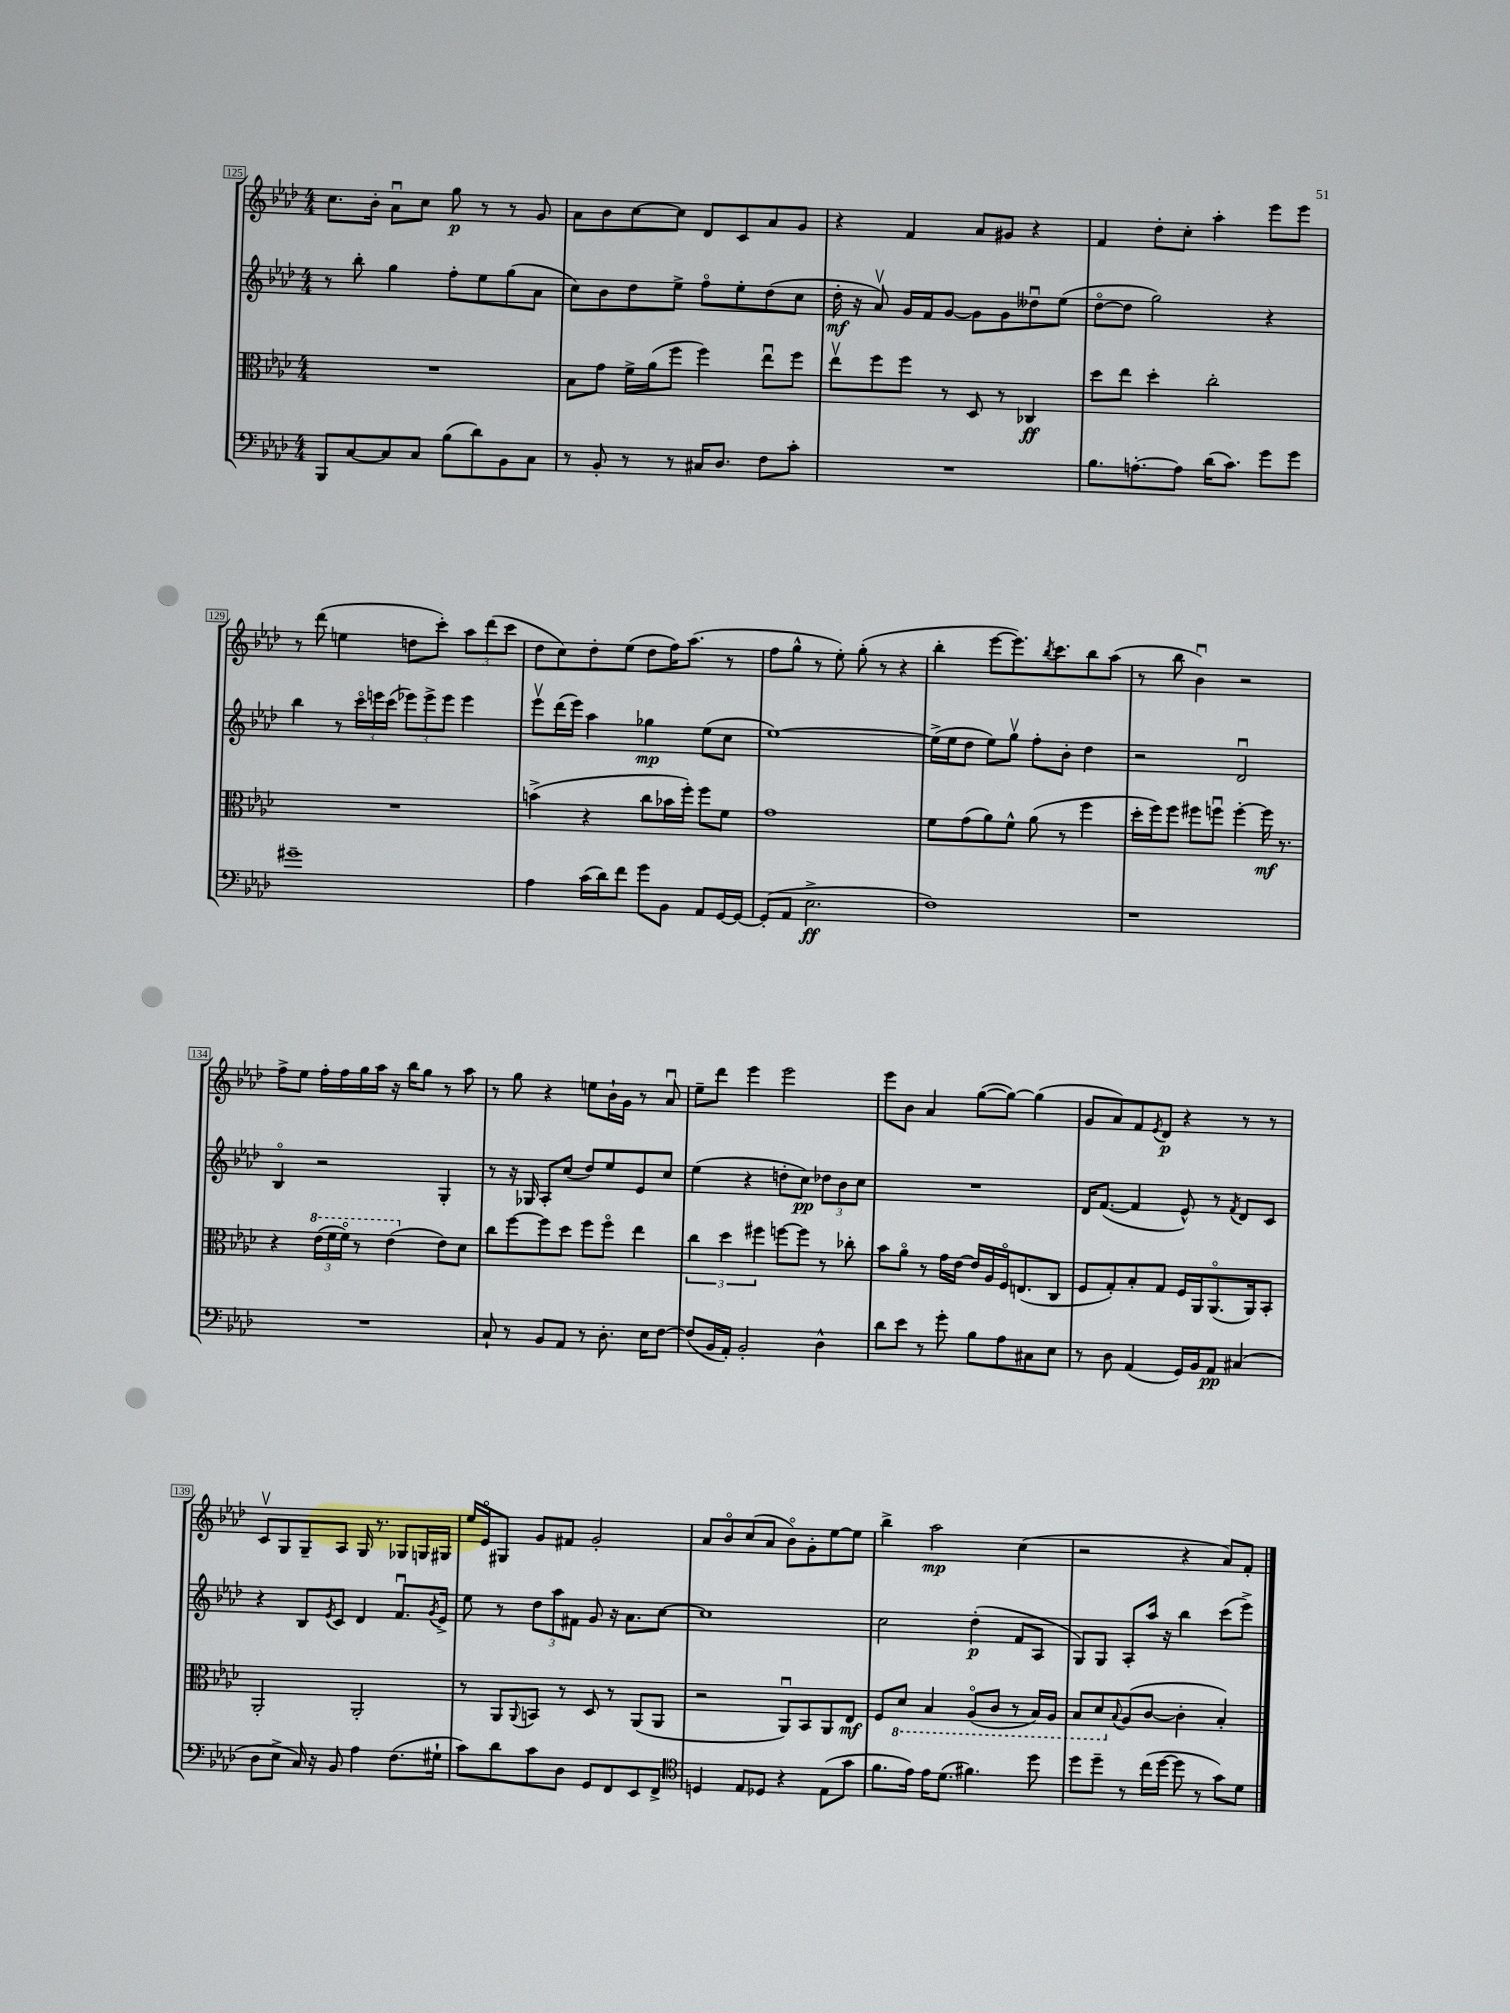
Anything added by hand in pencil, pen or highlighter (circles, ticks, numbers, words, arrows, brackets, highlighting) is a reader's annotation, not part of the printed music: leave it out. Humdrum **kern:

**kern	**dynam	**kern	**dynam	**kern	**dynam	**kern	**dynam
*part4	*part4	*part3	*part3	*part2	*part2	*part1	*part1
*staff4	*staff4	*staff3	*staff3	*staff2	*staff2	*staff1	*staff1
*clefF4	*	*clefC3	*	*clefG2	*	*clefG2	*
*k[b-e-a-d-]	*	*k[b-e-a-d-]	*	*k[b-e-a-d-]	*	*k[b-e-a-d-]	*
*M4/4	*	*M4/4	*	*M4/4	*	*M4/4	*
=125	=125	=125	=125	=125	=125	=125	=125
8BBB-/L	.	1r	.	8r	.	8.cc\L	.
[8C/	.	.	.	8bb-'\	.	.	.
.	.	.	.	.	.	16b-'\Jk	.
8C/]	.	.	.	4gg\	.	8a-u\L	.
8C/J	.	.	.	.	.	8cc\J	.
(8B-\L	.	.	.	8ff'\L	.	8gg\	p
8d-\)	.	.	.	8ee-\	.	8r	.
8BB-\	.	.	.	(8gg\	.	8r	.
8C\J	.	.	.	8a-\J	.	8g/	.
=126	=126	=126	=126	=126	=126	=126	=126
8r	.	8B-\L	.	8cc\L)	.	8a-\L	.
8BB-'/	.	8g\J	.	8b-\	.	8b-\	.
8r	.	16f^\LL	.	8dd-\	.	[8cc\	.
.	.	(16a-\J	.	.	.	.	.
8r	.	8ff\J	.	8ee-^\J	.	8cc\J]	.
16C#X/KL	.	4ff\)	.	8ff\L	.	8d-/L	.
8.D-/J	.	.	.	.	.	.	.
.	.	.	.	8ee-'\	.	8c/	.
8F\L	.	8ee-u\L	.	(8dd-\	.	8a-/	.
8c'\J	.	8ff\J	.	8cc\J	.	8g/J	.
=127	=127	=127	=127	=127	=127	=127	=127
1r	.	8ee-v\L	.	16dd-'\	mf	4r	.
.	.	.	.	16r	.	.	.
.	.	8ff\	.	8a-v/)	.	.	.
.	.	8ff\J	.	16g/LL	.	4f/	.
.	.	.	.	16f/J	.	.	.
.	.	8r	.	[8g/J	.	.	.
.	.	8D-/	.	8g\L]	.	8a-/L	.
.	.	8r	.	8g\	.	8g#X/J	.
.	.	4C-X/	ff	8dd--Xu\	.	4r	.
.	.	.	.	(8ee-\J	.	.	.
=128	=128	=128	=128	=128	=128	=128	=128
8.B-\L	.	8dd-\L	.	[8dd-\L	.	4f/	.
.	.	8ee-\J	.	8dd-\J]	.	.	.
[8.An'\	.	.	.	.	.	.	.
.	.	4dd-'\	.	2gg\)	.	8dd-'\L	.
8A\J]	.	.	.	.	.	8cc'\J	.
(16d-\KL	.	2cc'\	.	.	.	4aa-'\	.
8.c\J)	.	.	.	.	.	.	.
8g\L	.	.	.	4r	.	8eee-\L	.
8g\J	.	.	.	.	.	8eee-\J	.
!!LO:LB:g=z
=129	=129	=129	=129	=129	=129	=129	=129
1g#X~	.	1r	.	4bb-\	.	8r	.
.	.	.	.	.	.	(8ddd-\	.
.	.	.	.	8r	.	4een\	.
.	.	.	.	24ccc\LL	.	.	.
.	.	.	.	24eeen\	.	.	.
.	.	.	.	(24ccc\JJ	.	.	.
.	.	.	.	12eee-X\L)	.	8ddn\L	.
.	.	.	.	12eee-^\	.	.	.
.	.	.	.	.	.	8ccc'\J)	.
.	.	.	.	12eee-\J	.	.	.
.	.	.	.	4eee-\	.	12aa-\L	.
.	.	.	.	.	.	(12ddd-\	.
.	.	.	.	.	.	12ccc\J	.
=130	=130	=130	=130	=130	=130	=130	=130
4A-\	.	(4bn^\	.	8eee-v\L	.	8dd-\L	.
.	.	.	.	(16ddd-\L	.	8cc\)	.
.	.	.	.	16eee-\JJ)	.	.	.
(16c\LL	.	4r	.	4aa-\	.	8dd-'\	.
16d-\J)	.	.	.	.	.	.	.
8f\J	.	.	.	.	.	(8ee-\J	.
8g\L	.	8cc\L	.	4gg-X\	mp	8dd-\L	.
8BB-\J	.	16b-X\L	.	.	.	16ff\K)	.
.	.	16ff'\JJ)	.	.	.	(8.aa-\J	.
8AA-/L	.	8ff\L	.	(8ee-\L	.	.	.
[16GG/L	.	8f\J	.	8cc\J	.	8r	.
16GG/JJ_	.	.	.	.	.	.	.
=131	=131	=131	=131	=131	=131	=131	=131
(8GG'/L]	.	1g	.	[1ee-)	.	8ff\L	.
8AA-/J	.	.	.	.	.	8gg^^\J	.
2.E-^\	ff	.	.	.	.	8r	.
.	.	.	.	.	.	8ee-'\)	.
.	.	.	.	.	.	(8gg'\	.
.	.	.	.	.	.	8r	.
.	.	.	.	.	.	4r	.
=132	=132	=132	=132	=132	=132	=132	=132
1F)	.	8f\L	.	(16ee-^\LL]	.	4bb-'\	.
.	.	.	.	16ee-\J	.	.	.
.	.	(8g\	.	8dd-\J	.	.	.
.	.	8a-\)	.	8ee-\L)	.	[8eee-\L	.
.	.	8f^^\J	.	8ggv\J	.	8.eee-\])	.
.	.	(8a-\	.	8ff'\L	.	.	.
.	.	.	.	.	.	8qbb-/	.
.	.	.	.	.	.	8.ccc\	.
.	.	8r	.	8b-'\J	.	.	.
.	.	4ff\	.	4dd-\	.	8bb-\	.
.	.	.	.	.	.	(8aa-\J	.
=133	=133	=133	=133	=133	=133	=133	=133
1r	.	16dd-'\LL	.	2r	.	8r	.
.	.	16ff\J)	.	.	.	.	.
.	.	8ff\J	.	.	.	8bb-\	.
.	.	8ff#X\L	.	.	.	4b-u\)	.
.	.	8ffnu\J	.	.	.	.	.
.	.	[4ff'\	.	2d-u/	.	2r	.
.	.	16ff\]	mf	.	.	.	.
.	.	8.r	.	.	.	.	.
!!LO:LB:g=z
=134	=134	=134	=134	=134	=134	=134	=134
1r	.	4r	.	4B-/	.	8ff^\L	.
.	.	.	.	.	.	8ee-\J	.
*	*	*8va	*	*	*	*	*
.	.	(24ee-\LL	.	2r	.	16ff'\LL	.
.	.	24ff\	.	.	.	.	.
.	.	.	.	.	.	16ff\	.
.	.	24ff\JJ)	.	.	.	.	.
.	.	8r	.	.	.	16gg\	.
.	.	.	.	.	.	16aa-\JJ	.
.	.	(4ee-\	.	.	.	16r	.
.	.	.	.	.	.	16bb-\KL	.
.	.	.	.	.	.	8gg\J	.
*	*	*X8va	*	*	*	*	*
.	.	8e-\L)	.	4G'/	.	8r	.
.	.	8d-\J	.	.	.	8aa-\	.
=135	=135	=135	=135	=135	=135	=135	=135
8C`/	.	8cc\L	.	8r	.	8r	.
8r	.	[8ff\	.	16r	.	8gg\	.
.	.	.	.	16G-X/	.	.	.
8BB-/L	.	8ff\]	.	8A-'/L	.	4r	.
8AA-/J	.	8dd-\J	.	(8cc/J	.	.	.
8r	.	8ff\L	.	8dd-/L)	.	8een\L	.
8.D-'\	.	8ff\J	.	8ee-/	.	16b-`\L	.
.	.	.	.	.	.	16g\JJ	.
.	.	4ee-\	.	8e-/	.	8r	.
16E-\KL	.	.	.	.	.	.	.
[8F\J	.	.	.	8cc/J	.	8a-u/	.
=136	=136	=136	=136	=136	=136	=136	=136
(8F/L]	.	6cc\	.	(4ee-\	.	8ee-~\L	.
16BB-/L	.	.	.	.	.	8ddd-\J	.
.	.	6dd-\	.	.	.	.	.
16AA-'/JJ)	.	.	.	.	.	.	.
2BB-'/	.	.	.	4r	.	4eee-\	.
.	.	6ff#X\	.	.	.	.	.
.	.	[8ffn\L	.	8ddn'\L	.	2eee-\	.
.	.	8ff\J]	.	8cc\J)	pp	.	.
4D-^^\	.	8r	.	12dd-X\L	.	.	.
.	.	.	.	12b-\	.	.	.
.	.	8cc-X'\	.	.	.	.	.
.	.	.	.	12cc\J	.	.	.
=137	=137	=137	=137	=137	=137	=137	=137
8d-\L	.	8b-\L	.	1r	.	8eee-\L	.
8e-\J	.	8a-\J	.	.	.	8b-\J	.
8r	.	8r	.	.	.	4a-/	.
8g'\	.	16g\LL	.	.	.	.	.
.	.	[16e-\JJ	.	.	.	.	.
8B-\L	.	16e-/LL]	.	.	.	([8gg\L	.
.	.	16A-/	.	.	.	.	.
8A-\	.	16F/J	.	.	.	8gg\J_)	.
.	.	(8.En/	.	.	.	.	.
8C#X\	.	.	.	.	.	(4gg\]	.
8E-\J	.	8C/J	.	.	.	.	.
=138	=138	=138	=138	=138	=138	=138	=138
8r	.	8F/L	.	16d-/KL	.	8g/L	.
.	.	.	.	([8.f/J	.	.	.
8D-\	.	8G'/)	.	.	.	8a-/)	.
(4AA-/	.	8B-'/	.	4f/]	.	8f/	.
.	.	.	.	.	.	8qe-/	.
.	.	8G/J	.	.	.	8d-/J	p
16GG/LL)	.	16F/LL	.	8e-^^/)	.	4r	.
16BB-/J	.	16AA-/J	.	.	.	.	.
8AA-/J	pp	(8.AA-/	.	8r	.	.	.
.	.	.	.	8qf/	.	.	.
(4C#X/	.	.	.	8d-/L	.	8r	.
.	.	16AA-/k)	.	.	.	.	.
.	.	8BB-'/J	.	8c/J	.	8r	.
!!LO:LB:g=z
=139	=139	=139	=139	=139	=139	=139	=139
8D-\L	.	2AA-'/	.	4r	.	8cv/L	.
8E-^\J	.	.	.	.	.	8G/	.
16C/)	.	.	.	8B-/L	.	8G~/	.
16r	.	.	.	.	.	.	.
.	.	.	.	8qe-/	.	.	.
8BB-/	.	.	.	8c/J	.	8A-/J	.
4A-\	.	2AA-'/	.	4d-/	.	16G/	.
.	.	.	.	.	.	8.r	.
(8.F\L	.	.	.	8.fu/L	.	8G-X/L	.
.	.	.	.	.	.	16Gn/L	.
.	.	.	.	8qg/	.	.	.
16G#X`\Jk	.	.	.	16e-^/Jk	.	16G#X/JJ	.
=140	=140	=140	=140	=140	=140	=140	=140
8c\L)	.	8r	.	8ee-\	.	16ee-/LL	.
.	.	.	.	.	.	16e-/J	.
8d-\	.	8AA-/L	.	8r	.	8G#X/J	.
.	.	8qqAA-/	.	.	.	.	.
8c\	.	8BBn/J	.	12dd-\L	.	8g/L	.
.	.	.	.	12aa-\	.	.	.
8D-\J	.	8r	.	.	.	8f#X/J	.
.	.	.	.	12f#X\J	.	.	.
8GG/L	.	8D-/	.	8g/	.	2g'/	.
8FF/	.	8r	.	16r	.	.	.
.	.	.	.	8.a-\L	.	.	.
8EE-/	.	(8AA-/L	.	.	.	.	.
8FF^/J	.	8AA-/J	.	[8cc\J	.	.	.
=141	=141	=141	=141	=141	=141	=141	=141
*clefC4	*	*	*	*	*	*	*
4Dn/	.	2r	.	1cc]	.	8a-/L	.
.	.	.	.	.	.	8b-/	.
8E-/L	.	.	.	.	.	(8cc/	.
8D-X/J	.	.	.	.	.	8a-/J	.
4r	.	8AA-u/L)	.	.	.	8b-\L)	.
.	.	8BB-/	.	.	.	8g'\	.
(8E-\L	.	8AA-/	.	.	.	[8ee-\	.
8g\J	.	8E-/J	mf	.	.	8ee-\J]	.
=142	=142	=142	=142	=142	=142	=142	=142
8.f\L	.	8F/L	.	2cc\	.	4bb-^\	.
*	*	*8ba	*	*	*	*	*
.	.	8D-/J	.	.	.	.	.
16e-\Jk)	.	.	.	.	.	.	.
16e-\KL	.	4BB-/	.	.	.	2aa-\	mp
(8.d-\J	.	.	.	.	.	.	.
4.f#X\)	.	(8AA-/L	.	(4dd-'\	p	.	.
.	.	8C/J	.	.	.	.	.
.	.	8r	.	8f/L	.	(4cc\	.
8dd-\	.	16BB-/LL)	.	8A-/J	.	.	.
.	.	16AA-/JJ	.	.	.	.	.
=143	=143	=143	=143	=143	=143	=143	=143
8dd-\L	.	8BB-/L	.	8G/L)	.	2r	.
8dd-~\J	.	8D-/	.	8G/J	.	.	.
*	*	*X8ba	*	*	*	*	*
.	.	8qqB-/	.	.	.	.	.
8r	.	(8A-/	.	8A-'/L	.	.	.
(16cc\LL	.	[8c/J	.	16aa-/Jk	.	.	.
[16dd-\JJ	.	.	.	16r	.	.	.
8dd-\]	.	4c'\]	.	4bb-\	.	4r	.
8r	.	.	.	.	.	.	.
8g\L)	.	4B-'/)	.	(8ccc\L	.	8a-/L)	.
8d-\J	.	.	.	8eee-^\J)	.	8f'/J	.
==	==	==	==	==	==	==	==
*-	*-	*-	*-	*-	*-	*-	*-
